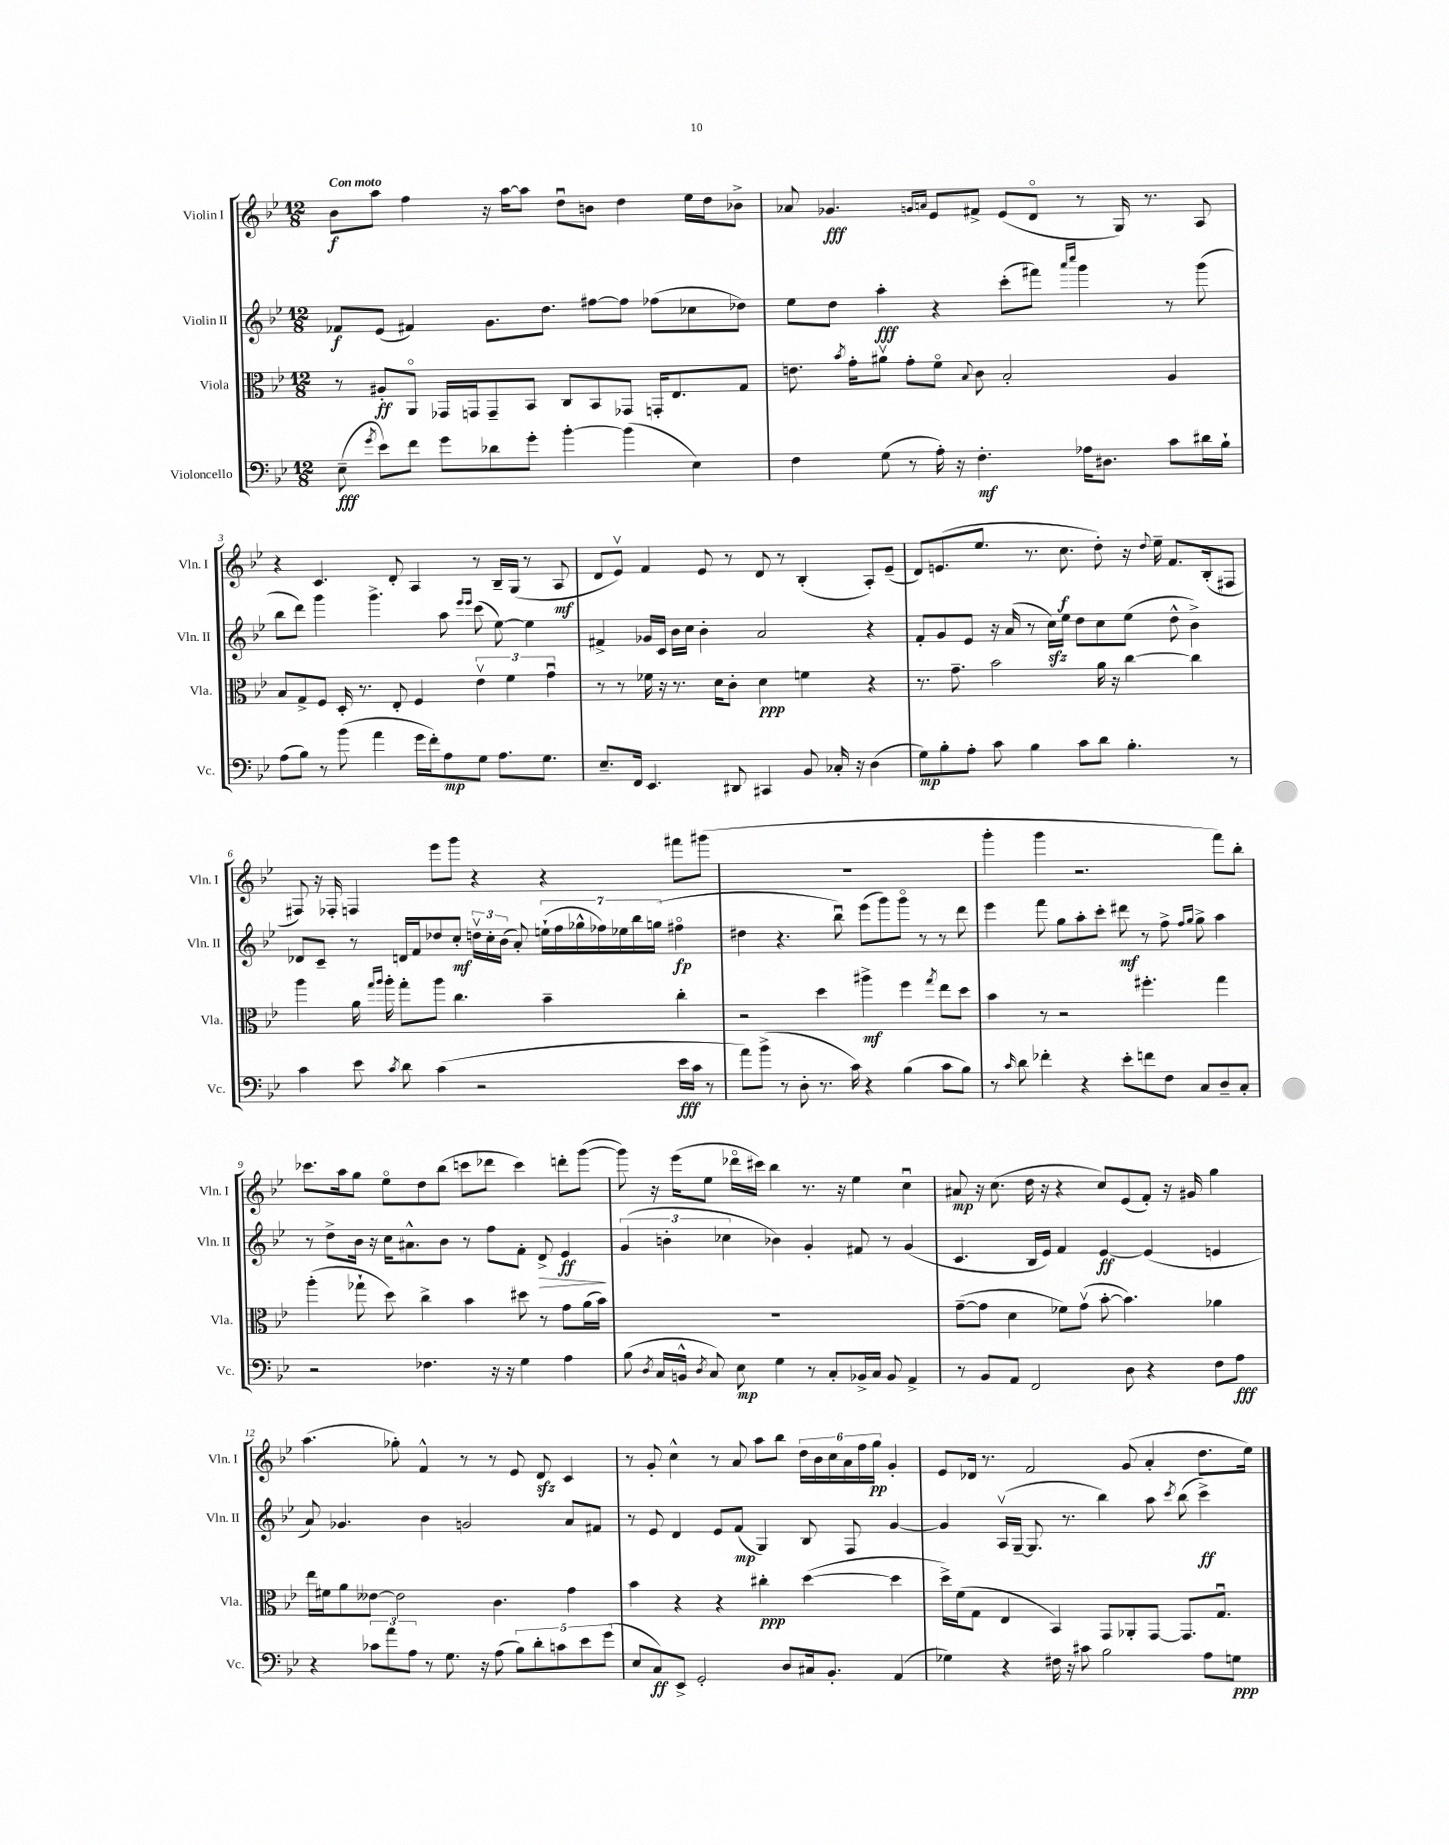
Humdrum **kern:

**kern	**dynam	**kern	**dynam	**kern	**dynam	**kern	**dynam
*part4	*part4	*part3	*part3	*part2	*part2	*part1	*part1
*staff4	*staff4	*staff3	*staff3	*staff2	*staff2	*staff1	*staff1
*I"Violoncello	*	*I"Viola	*	*I"Violin II	*	*I"Violin I	*
*I'Vc.	*	*I'Vla.	*	*I'Vln. II	*	*I'Vln. I	*
*clefF4	*	*clefC3	*	*clefG2	*	*clefG2	*
*k[b-e-]	*	*k[b-e-]	*	*k[b-e-]	*	*k[b-e-]	*
*M12/8	*	*M12/8	*	*M12/8	*	*M12/8	*
=1	=1	=1	=1	=1	=1	=1	=1
!	!	!	!	!	!	!LO:TX:a:B:t=Con moto	!
(8E-~\	fff	8r	.	8f-X/L	f	8b-\L	f
8qg/	.	.	.	.	.	.	.
8e-\L)	.	8A#X'/L	ff	(8e-/J	.	8aa\J	.
8f\J	.	8AA/J	.	4f#X/)	.	4ff\	.
8g\L	.	16GG-X/LL	.	.	.	.	.
.	.	16GGn/J	.	.	.	.	.
8d-X\	.	8GG~/	.	8.g\L	.	16r	.
.	.	.	.	.	.	[16aa\KL	.
8g'\J	.	8BB-/J	.	.	.	8aa\J]	.
.	.	.	.	8.dd\J	.	.	.
[4b-'\	.	8C/L	.	.	.	8ddu\L	.
.	.	8BB-/	.	[8ff#X\L	.	8bn\J	.
(4b-\]	.	8GG-X/J	.	8ff#\J]	.	4dd\	.
.	.	16GGn'/KL	.	(8ff-X\L	.	.	.
.	.	8.E-/	.	.	.	.	.
4E-\)	.	.	.	8cc-X\	.	16ee-\LL	.
.	.	.	.	.	.	16dd\J	.
.	.	8G/J	.	8dd-X\J)	.	8b-X^\J	.
=2	=2	=2	=2	=2	=2	=2	=2
4F\	.	8.en\	.	8ee-\L	.	8a-X/	.
.	.	.	.	8dd\J	.	4.g-X/	fff
.	.	8qb-/	.	.	.	.	.
.	.	16g'\KL	.	.	.	.	.
(8G\	.	8a#Xv\J	.	4aa'\	fff	.	.
8r	.	8g'\L	.	.	.	.	.
.	.	.	.	.	.	16qqgn/LL	.
.	.	.	.	.	.	16qqan/JJ	.
16A'\)	.	8f\J	.	4r	.	8e-/L	.
16r	.	.	.	.	.	.	.
.	.	8qqB-/	.	.	.	.	.
4.F'\	mf	8c\	.	.	.	8f#X^/J	.
.	.	2B-'/	.	(8ccc'\L	.	(8e-/L	.
.	.	.	.	8fff#X\J)	.	8d/J	.
.	.	.	.	16qqaaa/LL	.	.	.
.	.	.	.	16qqcccc/JJ	.	.	.
16A-X\KL	.	.	.	4ggg\	.	8r	.
8.D#X\J	.	.	.	.	.	.	.
.	.	.	.	.	.	16G/)	.
.	.	.	.	.	.	8.r	.
8c\L	.	4A/	.	8r	.	.	.
16d#X\L	.	.	.	(8ggg\	.	8A/	.
16B-`\JJ	.	.	.	.	.	.	.
!!LO:LB:g=z
=3	=3	=3	=3	=3	=3	=3	=3
(8A\L	.	8B-/L	.	8bb-\L	.	4r	.
8B-\J)	.	8G^/	.	8ddd\J)	.	.	.
8r	.	8F/J	.	4ggg\	.	4.c/	.
(8b-\	.	16D'/	.	.	.	.	.
.	.	8.r	.	.	.	.	.
4a\	.	.	.	4.ggg^\	.	.	.
.	.	8E-'/	.	.	.	8d'/	.
16g\LL	.	4F/	.	.	.	4A/	.
16f'\J)	.	.	.	.	.	.	.
8A\	mp	.	.	8aa\	.	.	.
.	.	.	.	16qqeee-/LL	.	.	.
.	.	.	.	16qqeee-/JJ	.	.	.
8G\J	.	6e-v\	.	(8ccc\	.	8r	.
8.A\L	.	.	.	[8ee-\)	.	16B-~/LL	.
.	.	6f\	.	.	.	.	.
.	.	.	.	.	.	(16G/JJ	.
.	.	.	.	4ee-\]	.	8r	.
8.G\J	.	.	.	.	.	.	.
.	.	6gu\	.	.	.	.	.
.	.	.	.	.	.	8A/	mf
=4	=4	=4	=4	=4	=4	=4	=4
8.E-~/L	.	8r	.	4f#X^/	.	8d/L	.
.	.	8r	.	.	.	8e-v/J)	.
16FF/Jk	.	.	.	.	.	.	.
4.EE-/	.	16f-X\	.	16g-X/LL	.	4f/	.
.	.	16r	.	16c/JJ	.	.	.
.	.	8.r	.	16b-\LL	.	.	.
.	.	.	.	16cc\JJ	.	.	.
.	.	.	.	4b-'\	.	8e-/	.
.	.	16d\KL	.	.	.	.	.
8DD#X/	.	8c'\J	.	.	.	8r	.
4CC#X/	.	4d\	ppp	2a/	.	8d/	.
.	.	.	.	.	.	8r	.
8BB-/	.	4fn\	.	.	.	(4B-'/	.
16C-X'/	.	.	.	.	.	.	.
16r	.	.	.	.	.	.	.
(4D\	.	4r	.	4r	.	8A'/L)	.
.	.	.	.	.	.	(8e-~/J	.
=5	=5	=5	=5	=5	=5	=5	=5
8G\L)	mp	8.r	.	8f'/L	.	8d/L)	.
8B-'\	.	.	.	8g/	.	(8.en/	.
.	.	8.g~\	.	.	.	.	.
8A'\J	.	.	.	8e-/J	.	.	.
.	.	.	.	.	.	8.ee-/J	.
8c\	.	2b-\	.	16r	.	.	.
.	.	.	.	(16a/	.	.	.
4B-\	.	.	.	8r	.	8.r	.
.	.	.	.	16cczz\LL)	.	.	.
.	.	.	.	16ee-\JJ	.	8.cc\	f
8c\L	.	.	.	8dd\L	.	.	.
8d\J	.	16a\	.	8cc\	.	8dd'\)	.
.	.	16r	.	.	.	.	.
4.B-'\	.	[4cc\	.	(8ee-\J	.	16r	.
.	.	.	.	.	.	8qqdd/	.
.	.	.	.	.	.	16ee-~\	.
.	.	.	.	8dd^^\	.	8.f/L	.
.	.	4cc\]	.	4b-^\)	.	.	.
.	.	.	.	.	.	(16B-'/k	.
8r	.	.	.	.	.	8F#X/J	.
!!LO:LB:g=z
=6	=6	=6	=6	=6	=6	=6	=6
4c\	.	4aa\	.	8d-X/L	.	8F#X/)	.
.	.	.	.	8c~/J	.	16r	.
.	.	.	.	.	.	16F-X'/	.
8e-\	.	16a\	.	8r	.	4Fn/	.
.	.	16qqgg/LL	.	.	.	.	.
.	.	16qqaa/JJ	.	.	.	.	.
.	.	16aa'\	.	.	.	.	.
8qc/	.	.	.	.	.	.	.
8d\	.	8gg'\L	.	16dn/LL	.	.	.
.	.	.	.	16f/J	.	.	.
(4c\	.	8aa\J	.	8dd-X/	.	8eee-\L	.
.	.	4.cc\	.	8cc'/J	mf	8ggg\J	.
2r	.	.	.	24ddnv\LL	.	4r	.
.	.	.	.	24cc'\	.	.	.
.	.	.	.	(24b-\JJ	.	.	.
.	.	.	.	8a'/)	.	.	.
.	.	4b-~\	.	(28een`\LL	.	4r	.
.	.	.	.	28ff\	.	.	.
.	.	.	.	28gg-X^^\	.	.	.
.	.	.	.	28ff-X\)	.	.	.
.	.	.	.	28ee-X\	.	.	.
.	.	.	.	28bb-\	.	.	.
.	.	.	.	(28ggn\JJ	.	.	.
16e-\LL	fff	4cc'\	.	4ff#X\	fp	8fff#X\L	.
16c\JJ	.	.	.	.	.	.	.
8r	.	.	.	.	.	(8ggg#X\J	.
=7	=7	=7	=7	=7	=7	=7	=7
8a\L)	.	2r	.	4dd#X\	.	1.r	.
(8b-^\J	.	.	.	.	.	.	.
8r	.	.	.	4.r	.	.	.
8D'\	.	.	.	.	.	.	.
8.r	.	4dd\	.	.	.	.	.
.	.	.	.	8bb-u\)	.	.	.
16c\)	.	.	.	.	.	.	.
4r	.	4aa#X^\	mf	(8eee-\L	.	.	.
.	.	.	.	8ggg\)	.	.	.
(4B-\	.	4ff\	.	8ggg\J	.	.	.
.	.	.	.	8r	.	.	.
.	.	8qgg/	.	.	.	.	.
8c\L	.	8ee-\L	.	8r	.	.	.
8B-\J)	.	8dd\J	.	8ddd\	.	.	.
=8	=8	=8	=8	=8	=8	=8	=8
8r	.	4b-\	.	4eee-\	.	4ggg'\	.
16qqc/	.	.	.	.	.	.	.
8d\	.	.	.	.	.	.	.
4f-X'\	.	8r	.	8fff\	.	4ggg\	.
.	.	2r	.	8gg\L	.	.	.
4r	.	.	.	8aa'\	.	2.r	.
.	.	.	.	8ccc'\J	.	.	.
8e-'\L	.	.	.	8ddd#X\	mf	.	.
8fn\	.	4.ff#X'\	.	8r	.	.	.
8F\J	.	.	.	8ff^\	.	.	.
.	.	.	.	16qqff/LL	.	.	.
.	.	.	.	16qqgg/JJ	.	.	.
8C/L	.	.	.	8gg^\	.	.	.
8D~/	.	4gg\	.	4aa\	.	8fff\L)	.
8C'/J	.	.	.	.	.	8bb-'\J	.
!!LO:LB:g=z
=9	=9	=9	=9	=9	=9	=9	=9
2r	.	(4aa'\	.	8r	.	8.ccc-X\L	.
.	.	.	.	8dd^\L	.	.	.
.	.	.	.	.	.	16aa\k	.
.	.	8gg-X`\	.	16b-\Jk	.	8gg\J	.
.	.	.	.	16r	.	.	.
.	.	8dd\)	.	16cc\KL	.	8ee-\L	.
.	.	.	.	8.a#X^^\	.	.	.
4.F-X\	.	4cc^\	.	.	.	8dd\	.
.	.	.	.	8b-\J	.	(8bb-\J	.
.	.	4b-\	.	8r	.	8cccn\L	.
16r	.	.	.	8ff\L	.	8ddd-X\J	.
16r	.	.	.	.	.	.	.
4G\	.	8dd#X\	.	8f'\J	.	4ccc\)	.
!	!	!	!	!	!LO:HP:b	!	!
.	.	8r	.	8d^/	>	.	.
4A\	.	8g\L	.	4e-/	ff	8dddn'\L	.
.	.	(16a\L	.	.	.	([8ggg\J	.
.	.	16b-\JJ)	.	.	.	.	.
.	.	.	.	.	]	.	.
=10	=10	=10	=10	=10	=10	=10	=10
(8B-\	.	1.r	.	(6g/	.	8ggg\])	.
8qD/	.	.	.	.	.	.	.
16C/LL	.	.	.	.	.	16r	.
.	.	.	.	6bn'\	.	.	.
16BBn^^/JJ	.	.	.	.	.	(16eee-\KL	.
8qD/	.	.	.	.	.	.	.
8C/)	.	.	.	.	.	8ee-\J	.
.	.	.	.	6cc-X\	.	.	.
8E-\	mp	.	.	.	.	16ddd-X\LL	.
.	.	.	.	.	.	16ccc#X\JJ)	.
4G\	.	.	.	4b-X\)	.	4bb-\	.
8r	.	.	.	4g'/	.	8.r	.
8C'/L	.	.	.	.	.	.	.
.	.	.	.	.	.	16r	.
16BB-X^/L	.	.	.	8f#X/	.	4ee-\	.
16C/JJ	.	.	.	.	.	.	.
8BB-/	.	.	.	8r	.	.	.
4AA^/	.	.	.	(4g/	.	4ccu\	.
=11	=11	=11	=11	=11	=11	=11	=11
8r	.	([8g~\L	.	4.c/	.	8a#X/	mp
8BB-/L	.	8g\J]	.	.	.	16r	.
.	.	.	.	.	.	(8.cc\	.
8AA/J	.	4d\	.	.	.	.	.
2FF/	.	.	.	16B-/LL	.	16dd\	.
.	.	.	.	16e-/JJ)	.	16r	.
.	.	8f-X\L)	.	4f/	.	4r	.
.	.	(8gv\J	.	.	.	.	.
.	.	[8b-'\	.	[4e-/	ff	8cc/L)	.
8D\	.	4.b-\])	.	.	.	(8e-/	.
4r	.	.	.	(4e-/]	.	8f'/J)	.
.	.	.	.	.	.	16r	.
.	.	.	.	.	.	16g#X/	.
8F\L	.	4a-X\	.	4en/	.	4gg\	.
8A\J	fff	.	.	.	.	.	.
!!LO:LB:g=z
=12	=12	=12	=12	=12	=12	=12	=12
4r	.	16ee-\LL	.	8a/)	.	(4.aa\	.
.	.	16f#X\J	.	.	.	.	.
.	.	8a\	.	4.g-X/	.	.	.
12c-X\L	.	[8e--X\J	.	.	.	.	.
12a\	.	.	.	.	.	.	.
.	.	2e--\]	.	.	.	8gg-X'\)	.
12A\J	.	.	.	.	.	.	.
8r	.	.	.	4b-\	.	4f^^/	.
8.G\	.	.	.	.	.	.	.
.	.	.	.	2gn/	.	8r	.
16r	.	.	.	.	.	.	.
(8A\	.	4.c\	.	.	.	8r	.
10B-\L)	.	.	.	.	.	8e-/	.
10d'\	.	.	.	.	.	.	.
.	.	.	.	.	.	8dzz/	.
10cn\	.	.	.	.	.	.	.
.	.	4g\	.	8a/L	.	4c/	.
10e-\	.	.	.	.	.	.	.
.	.	.	.	8f#X/J	.	.	.
(10g\J	.	.	.	.	.	.	.
=13	=13	=13	=13	=13	=13	=13	=13
8E-/L	.	4b-\	.	8r	.	8r	.
8C/)	ff	.	.	8e-/	.	8g'/	.
8EE-^/J	.	4r	.	4d/	.	4cc^^\	.
2GG'/	.	.	.	.	.	.	.
.	.	4r	.	8e-/L	.	8r	.
.	.	.	.	(8f/J	mp	8a/	.
.	.	4cc#X'\	ppp	4G/)	.	8aa\L	.
8D/L	.	.	.	.	.	8bb-\J	.
16C#X/k	.	([4dd\	.	8B-/	.	24dd\LL	.
.	.	.	.	.	.	24b-\	.
8.BB-'/J	.	.	.	.	.	.	.
.	.	.	.	.	.	24cc\	.
.	.	.	.	8F/	.	24a\	.
.	.	.	.	.	.	24ff\	.
.	.	.	.	.	.	24gg\JJ	pp
(4AA/	.	4dd\]	.	[4g/	.	4g'/	.
=14	=14	=14	=14	=14	=14	=14	=14
4G-X\)	.	16dd^\LL)	.	4g/]	.	8e-/L	.
.	.	(16f\J	.	.	.	.	.
.	.	8G\J	.	.	.	16d-X/Jk	.
.	.	.	.	.	.	8.r	.
4r	.	4E-/	.	(16Av/LL	.	.	.
.	.	.	.	[16G~/JJ	.	.	.
.	.	.	.	8.G/]	.	2f/	.
16F#X\	.	4BB-/)	.	.	.	.	.
16r	.	.	.	8.r	.	.	.
8c#X\	.	.	.	.	.	.	.
2B-\	.	8GG/L	.	4bb-\)	.	.	.
.	.	8AA-X'/	.	.	.	(8g/	.
.	.	[8GG/J	.	8aa\	.	4a'/	.
.	.	.	.	8qccc/	.	.	.
.	.	8.GG/L]	.	(8bb-\	.	.	.
8A\L	.	.	.	4ccc^\)	ff	8.dd\L	.
.	.	8.Gu/J	.	.	.	.	.
8Gn\J	ppp	.	.	.	.	.	.
.	.	.	.	.	.	16ee-\Jk)	.
==	==	==	==	==	==	==	==
*-	*-	*-	*-	*-	*-	*-	*-
